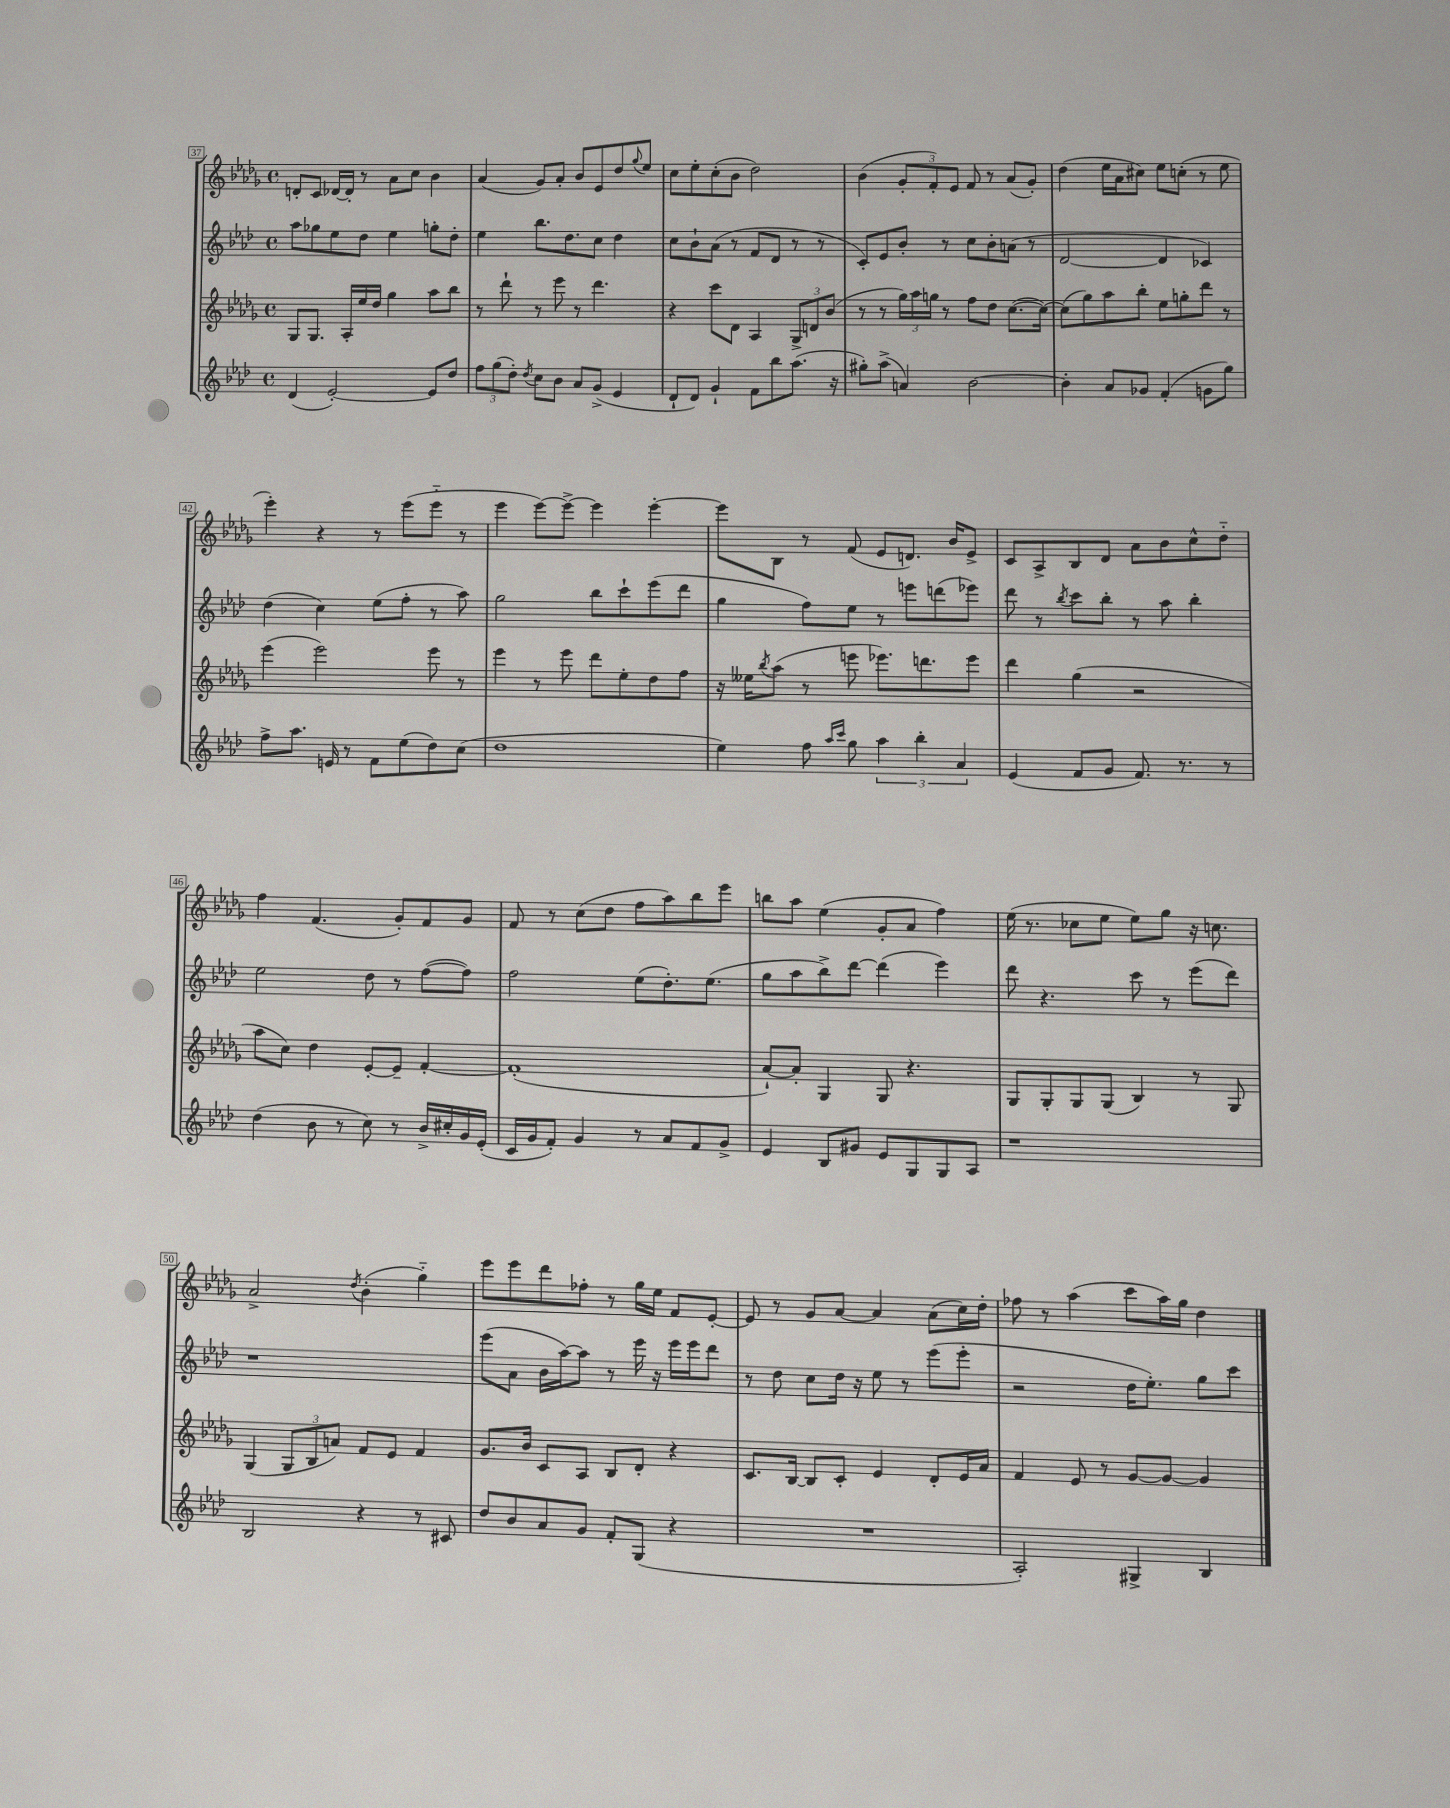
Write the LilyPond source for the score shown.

<<
\new StaffGroup <<
\new Staff = "s0" {
    \clef treble \key des \major \defaultTimeSignature \time 4/4
    d'8-. c'8 des'16~ des'16-. r8 aes'8 c''8 bes'4 |
    aes'4( ges'8) aes'8-. bes'8 ees'8 des''8 \appoggiatura { ges''8 } ees''8 |
    c''8 ees''8-. c''8-.( bes'8 des''2) |
    bes'4( \tuplet 3/2 { ges'8-. f'8-.) ees'8 } f'8 r8 aes'8( ges'8-.) |
    des''4( ees''16 aes'16 cis''8) ees''8 c''8-.( r8 ees''8 |
    ees'''4-.) r4 r8 ees'''8( ees'''8-_ r8 |
    ees'''4 ees'''8~) ees'''8~-> ees'''4 ees'''4~-. |
    ees'''8 bes8 r8 f'8( ees'8 d'8.) bes'16 ees'8-> |
    c'8 aes8-> bes8 des'8 aes'8 bes'8 c''8-^ des''8-_ |
    f''4 f'4.( ges'8-.) f'8 ges'8 |
    f'8 r8 c''8( des''8 f''8 aes''8) bes''8 ees'''8 |
    b''8 aes''8 ees''4( ges'8-. aes'8 f''4) |
    ees''16( r8. ces''8 ees''8 ees''8) ges''8 r16 c''8. |
    aes'2-> \acciaccatura { des''8 } bes'4-.( ges''4-_) |
    ees'''8 ees'''8 des'''8 fes''8-. r8 ges''16 ees''16 f'8 ees'8~-. |
    ees'8 r8 ges'8 aes'8~ aes'4 aes'8( c''16) des''16-. |
    fes''8 r8 aes''4( c'''8 aes''16) ges''16 des''4 \bar "|." |
}
\new Staff = "s1" {
    \clef treble \key aes \major \defaultTimeSignature \time 4/4
    aes''8 ges''8 ees''8 des''8 ees''4 g''8-. des''8-. |
    ees''4 bes''8. des''8. c''8 des''4 |
    c''8 bes'8-! aes'8( r8 f'8 des'8 r8 r8 |
    c'8-.) ees'8 bes'8-. r8 c''8 bes'8-. a'8( r8 |
    des'2~ des'4 ces'4) |
    des''4( c''4) ees''8( f''8-. r8 aes''8) |
    g''2 bes''8 c'''8-! ees'''8( des'''8 |
    g''4 f''8) ees''8 r8 e'''8 d'''8( ees'''8) |
    des'''8 r8 \acciaccatura { bes''8 } c'''8 bes''8-. r8 aes''8 bes''4-. |
    ees''2 des''8 r8 f''8~( f''8) |
    f''2 ees''8( des''8.-.) ees''8.( |
    g''8 aes''8 bes''8->) des'''8~ des'''4( ees'''4) |
    des'''8 r4. c'''8 r8 ees'''8( des'''8) |
    r1 |
    ees'''8( aes'8 bes'16 aes''16~) aes''8 r8 ees'''16 r16 ees'''16 ees'''16 des'''8 |
    r8 des''8 c''8 des''16 r16 ees''8 r8 ees'''8( ees'''8-. |
    r2 des''16 ees''8.-.) g''8 c'''8 \bar "|." |
}
\new Staff = "s2" {
    \clef treble \key des \major \defaultTimeSignature \time 4/4
    ges8 ges8. aes16-. ees''16 des''16 ges''4 aes''8 bes''8 |
    r8 des'''8-! r8 ees'''8 r8 des'''4. |
    r4 c'''8 des'8 aes4 \tuplet 3/2 { ges8-> d'8 bes'8( } |
    r8 r8 \tuplet 3/2 { ges''16) aes''16 g''16 } r8 f''8 des''8 c''8.~( c''16~) |
    c''8( ges''8) aes''8 bes''8-. ees''8 g''8-. des'''8 r8 |
    ees'''4( ees'''2) ees'''8 r8 |
    ees'''4 r8 ees'''8 des'''8 ees''8-. des''8 f''8 |
    r16 eeses''16 \acciaccatura { bes''8 } aes''8( r8 e'''8 ees'''8.) d'''8. ees'''8 |
    des'''4 ges''4( r2 |
    aes''8 c''8) des''4 ees'8~-. ees'8-- f'4~-. |
    f'1-.( |
    aes'8~-!) aes'8-. ges4 ges8 r4. |
    ges8 ges8-. ges8 ges8( bes4) r8 ges8 |
    ges4( \tuplet 3/2 { ges8 bes8 a'8) } f'8 ees'8 f'4 |
    ges'8. bes'16 c'8 aes8 bes8 des'8-. r4 |
    c'8. bes16~ bes8 c'8-. ees'4 des'8-. ees'16 aes'16 |
    f'4 ees'8 r8 ges'8~ ges'8~ ges'4 \bar "|." |
}
\new Staff = "s3" {
    \clef treble \key aes \major \defaultTimeSignature \time 4/4
    des'4( ees'2~-.) ees'8 des''8 |
    \tuplet 3/2 { f''8 g''8( des''8-.) } \acciaccatura { des''8 } c''8 bes'8 aes'8 g'8->( ees'4 |
    des'8-! des'8) g'4-! f'8 bes''8 aes''8.( r16 |
    gis''8-.) aes''8->( a'4) bes'2~ |
    bes'4-. aes'8 ges'8 f'4-.( g'8 g''8) |
    f''8-> aes''8. e'16 r8 f'8 ees''8( des''8) c''8( |
    des''1 |
    ees''4) f''8 \grace { aes''16 c'''16 } g''8 \tuplet 3/2 { aes''4 bes''4-. aes'4 } |
    ees'4( f'8 g'8 f'8.) r8. r8 |
    des''4( bes'8 r8 c''8) r8 bes'16-> cis''16-. g'16 ees'16-.( |
    c'16 g'16 f'8-.) g'4 r8 aes'8 f'8 g'8-> |
    ees'4 bes8 gis'8 ees'8 g8 g8 aes8 |
    r1 |
    bes2 r4 r8 cis'8 |
    des''8 bes'8 aes'8 g'8 f'8-. g8( r4 |
    R1 |
    aes2-.) gis4-> bes4 \bar "|." |
}
>>
>>
\layout { \context { \Score currentBarNumber = #37 \override BarNumber.stencil = #(make-stencil-boxer 0.1 0.3 ly:text-interface::print) } }
